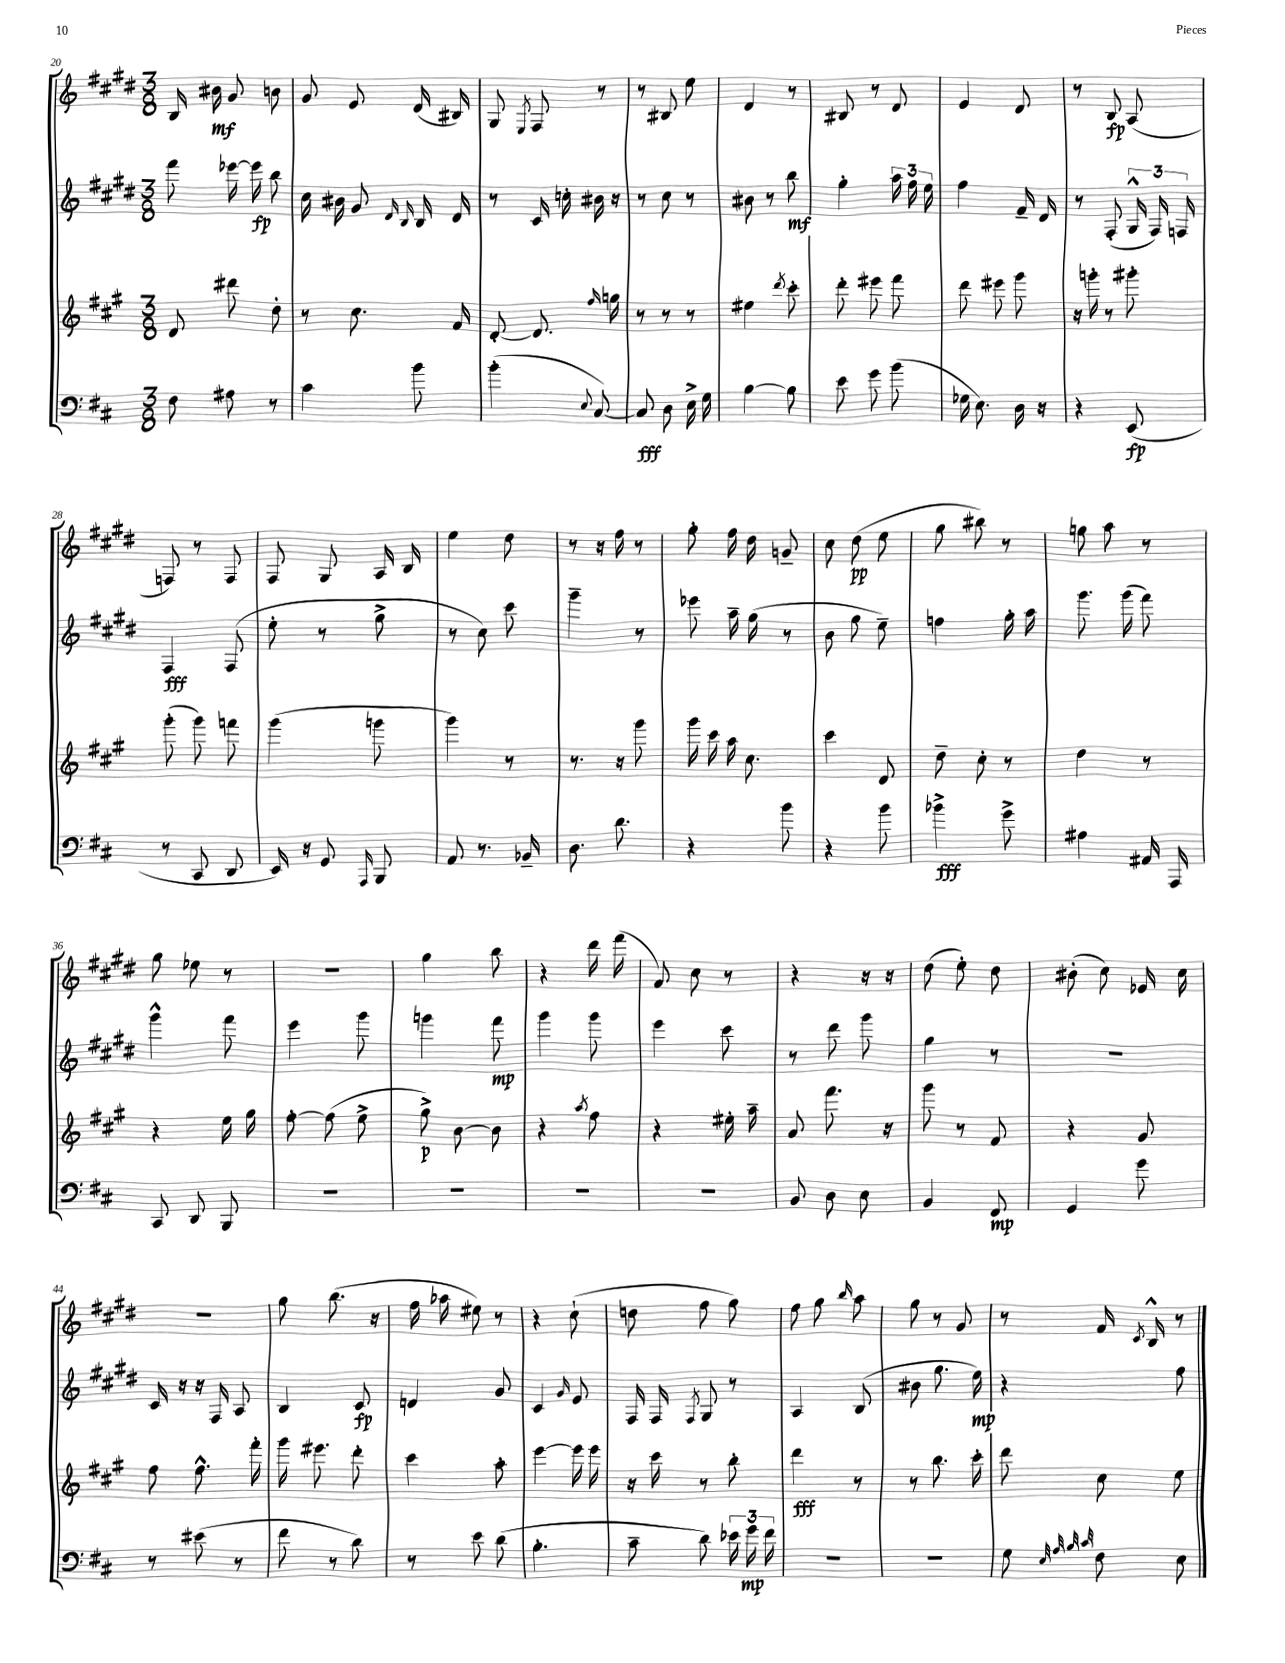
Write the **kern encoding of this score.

**kern	**dynam	**kern	**dynam	**kern	**dynam	**kern	**dynam
*part4	*part4	*part3	*part3	*part2	*part2	*part1	*part1
*staff4	*staff4	*staff3	*staff3	*staff2	*staff2	*staff1	*staff1
*clefF4	*	*clefG2	*	*clefG2	*	*clefG2	*
*k[f#c#]	*	*k[f#c#g#]	*	*k[f#c#g#d#]	*	*k[f#c#g#d#]	*
*M3/8	*	*M3/8	*	*M3/8	*	*M3/8	*
=20	=20	=20	=20	=20	=20	=20	=20
8F#\	.	8d/	.	8fff#\	.	16B/	.
.	.	.	.	.	.	16b#X\	mf
8A#X\	.	8ddd#X\	.	[16eee-X\	.	8g#/	.
.	.	.	.	16eee-\]	fp	.	.
8r	.	8dd'\	.	8bb\	.	8bn\	.
=21	=21	=21	=21	=21	=21	=21	=21
4c#\	.	8r	.	16cc#\	.	8g#/	.
.	.	.	.	16b#X\	.	.	.
.	.	8.cc#\	.	8g#/	.	8e/	.
.	.	.	.	16qqd#/	.	.	.
.	.	.	.	16qqB/	.	.	.
8b\	.	.	.	16B/	.	(16d#/	.
.	.	16f#/	.	16d#/	.	16B#X/)	.
=22	=22	=22	=22	=22	=22	=22	=22
(4b'\	.	[8d'/	.	8r	.	8G#/	.
.	.	.	.	.	.	8qE/	.
.	.	8.d/]	.	16c#/	.	8F#/	.
.	.	.	.	16ccn'\	.	.	.
8qqE/	.	.	.	.	.	.	.
[8C#/)	.	.	.	16b#X\	.	8r	.
.	.	16qqff#/	.	.	.	.	.
.	.	16ggn\	.	16r	.	.	.
=23	=23	=23	=23	=23	=23	=23	=23
8C#/]	fff	8r	.	8r	.	8r	.
8D\	.	8r	.	8cc#\	.	8B#X/	.
16E^\	.	8r	.	8r	.	8ee\	.
16G\	.	.	.	.	.	.	.
=24	=24	=24	=24	=24	=24	=24	=24
[4B\	.	4ee#X\	.	8b#X\	.	4d#/	.
.	.	.	.	8r	.	.	.
.	.	8qddd/	.	.	.	.	.
8B\]	.	8ccc#'\	.	8bb\	mf	8r	.
=25	=25	=25	=25	=25	=25	=25	=25
8e\	.	8ddd'\	.	4gg#'\	.	8B#X/	.
8g\	.	8eee#X\	.	.	.	8r	.
(8b\	.	8fff#\	.	24aa\	.	8d#/	.
.	.	.	.	24ff#\	.	.	.
.	.	.	.	24ee\	.	.	.
=26	=26	=26	=26	=26	=26	=26	=26
16G-X\	.	8ddd\	.	4ff#\	.	4e/	.
8.E\)	.	.	.	.	.	.	.
.	.	8eee#X\	.	.	.	.	.
16D\	.	8ggg#\	.	16f#~/	.	8d#/	.
16r	.	.	.	16d#/	.	.	.
=27	=27	=27	=27	=27	=27	=27	=27
4r	.	16r	.	8r	.	8r	.
.	.	16gggn'\	.	.	.	.	.
.	.	8r	.	(8F#'/	.	8B/	fp
(8EE/	fp	8ggg#X'\	.	24G#^^/	.	(8A/	.
.	.	.	.	24F#/)	.	.	.
.	.	.	.	24Fn/	.	.	.
!!LO:LB:g=z
=28	=28	=28	=28	=28	=28	=28	=28
8r	.	(8ggg#'\	.	4F#/	fff	8Fn/)	.
8CC#/	.	8ggg#\)	.	.	.	8r	.
8DD/	.	8fffn\	.	(8F#/	.	8F/	.
=29	=29	=29	=29	=29	=29	=29	=29
16EE/)	.	(4ggg#\	.	8ee'\	.	8F#/	.
16r	.	.	.	.	.	.	.
8GG/	.	.	.	8r	.	8G#/	.
16qqAAA/	.	.	.	.	.	.	.
8BBB/	.	8gggn\	.	8gg#^\	.	16A/	.
.	.	.	.	.	.	16B/	.
=30	=30	=30	=30	=30	=30	=30	=30
8AA/	.	4ggg#\)	.	8r	.	4ee\	.
8.r	.	.	.	8cc#\)	.	.	.
.	.	8r	.	8ccc#\	.	8dd#\	.
16BB-X~/	.	.	.	.	.	.	.
=31	=31	=31	=31	=31	=31	=31	=31
8.D\	.	8.r	.	4ggg#~\	.	8r	.
.	.	.	.	.	.	16r	.
8.d\	.	16r	.	.	.	16ff#\	.
.	.	8ggg#\	.	8r	.	8r	.
=32	=32	=32	=32	=32	=32	=32	=32
4r	.	16ggg#\	.	8eee-X\	.	8gg#'\	.
.	.	16ccc#\	.	.	.	.	.
.	.	16aa\	.	16aa~\	.	16ff#\	.
.	.	8.cc#\	.	(16gg#\	.	16dd#\	.
8b\	.	.	.	8r	.	8gn~/	.
=33	=33	=33	=33	=33	=33	=33	=33
4r	.	4ccc#\	.	8b\	.	8cc#\	.
.	.	.	.	8gg#\	.	(8dd#\	pp
8b\	.	8d/	.	8ee~\)	.	8ee\	.
=34	=34	=34	=34	=34	=34	=34	=34
4b-X^\	fff	8dd~\	.	4ffn\	.	8gg#\	.
.	.	8cc#'\	.	.	.	8bb#X\)	.
8g^\	.	8r	.	16gg#'\	.	8r	.
.	.	.	.	16aa\	.	.	.
=35	=35	=35	=35	=35	=35	=35	=35
4A#X\	.	4dd\	.	8.ggg#\	.	8ggn\	.
.	.	.	.	.	.	8aa\	.
.	.	.	.	(16ggg#\	.	.	.
16AA#X/	.	8r	.	8fff#\)	.	8r	.
16AAA/	.	.	.	.	.	.	.
!!LO:LB:g=z
=36	=36	=36	=36	=36	=36	=36	=36
8CC#/	.	4r	.	4ggg#^^\	.	8gg#\	.
8DD/	.	.	.	.	.	8ee-X\	.
8BBB/	.	16ee\	.	8fff#\	.	8r	.
.	.	16gg#\	.	.	.	.	.
=37	=37	=37	=37	=37	=37	=37	=37
4.r	.	[8ff#'\	.	4eee\	.	4.r	.
.	.	(8ff#\]	.	.	.	.	.
.	.	8ee^\	.	8ggg#\	.	.	.
=38	=38	=38	=38	=38	=38	=38	=38
4.r	.	8gg#^\)	p	4gggn\	.	4gg#\	.
.	.	[8b\	.	.	.	.	.
.	.	8b\]	.	8fff#\	mp	8bb\	.
=39	=39	=39	=39	=39	=39	=39	=39
4.r	.	4r	.	4ggg#\	.	4r	.
.	.	8qaa/	.	.	.	.	.
.	.	8ff#\	.	8ggg#\	.	16ddd#\	.
.	.	.	.	.	.	(16fff#\	.
=40	=40	=40	=40	=40	=40	=40	=40
4.r	.	4r	.	4eee\	.	8f#/)	.
.	.	.	.	.	.	8cc#\	.
.	.	16ee#X'\	.	8ccc#\	.	8r	.
.	.	16aa~\	.	.	.	.	.
=41	=41	=41	=41	=41	=41	=41	=41
8BB/	.	8a/	.	8r	.	4r	.
8D\	.	8.fff#\	.	8ddd#\	.	.	.
8E\	.	.	.	8ggg#\	.	16r	.
.	.	16r	.	.	.	16r	.
=42	=42	=42	=42	=42	=42	=42	=42
4BB/	.	8ggg#\	.	4gg#\	.	(8dd#\	.
.	.	8r	.	.	.	8ee'\)	.
8FF#/	mp	8f#/	.	8r	.	8dd#\	.
=43	=43	=43	=43	=43	=43	=43	=43
4GG/	.	4r	.	4.r	.	(8b#X'\	.
.	.	.	.	.	.	8cc#\)	.
8g\	.	8g#/	.	.	.	16e-X/	.
.	.	.	.	.	.	16cc#\	.
!!LO:LB:g=z
=44	=44	=44	=44	=44	=44	=44	=44
8r	.	8ff#\	.	16c#/	.	4.r	.
.	.	.	.	16r	.	.	.
(8e#X\	.	8.ff#^^\	.	16r	.	.	.
.	.	.	.	16F#/	.	.	.
8r	.	.	.	8A/	.	.	.
.	.	16fff#'\	.	.	.	.	.
=45	=45	=45	=45	=45	=45	=45	=45
8f#\	.	16ggg#\	.	4B/	.	8gg#\	.
.	.	8.eee#X\	.	.	.	.	.
8r	.	.	.	.	.	(8.bb\	.
8d\)	.	8ddd'\	.	8c#/	fp	.	.
.	.	.	.	.	.	16r	.
=46	=46	=46	=46	=46	=46	=46	=46
8r	.	4ccc#\	.	4dn/	.	16ff#\	.
.	.	.	.	.	.	16aa-X\	.
8e\	.	.	.	.	.	8ee#X\)	.
(8d\	.	8aa'\	.	8g#/	.	8r	.
=47	=47	=47	=47	=47	=47	=47	=47
4.B'\	.	[4eee\	.	4c#/	.	4r	.
.	.	.	.	16qqg#/	.	.	.
.	.	16eee\]	.	8e/	.	(8cc#`\	.
.	.	16eee\	.	.	.	.	.
=48	=48	=48	=48	=48	=48	=48	=48
8c#~\	.	16r	.	16F#/	.	8ddn\	.
.	.	16ccc#\	.	16F#/	.	.	.
.	.	.	.	8qF#/	.	.	.
8d\)	.	8r	.	8G#/	.	8ff#\	.
24e-X\	.	8bb'\	.	8r	.	8gg#\)	.
24g\	mp	.	.	.	.	.	.
24f#\	.	.	.	.	.	.	.
=49	=49	=49	=49	=49	=49	=49	=49
4.r	.	4ddd\	fff	4A/	.	8ff#\	.
.	.	.	.	.	.	8gg#\	.
.	.	.	.	.	.	16qqbb/	.
.	.	8r	.	(8B/	.	8aa\	.
=50	=50	=50	=50	=50	=50	=50	=50
4.r	.	8r	.	8b#X\	.	8gg#\	.
.	.	8.bb\	.	8.gg#\	.	8r	.
.	.	.	.	.	.	8g#/	.
.	.	16ccc#'\	.	16ee\)	mp	.	.
=51	=51	=51	=51	=51	=51	=51	=51
8G\	.	8ddd\	.	4r	.	8r	.
32qqE/	.	.	.	.	.	.	.
32qqA/	.	.	.	.	.	.	.
32qqB/	.	.	.	.	.	.	.
32qqc#/	.	.	.	.	.	.	.
8F#\	.	8cc#\	.	.	.	16f#/	.
.	.	.	.	.	.	8qc#/	.
.	.	.	.	.	.	16B^^/	.
8E\	.	8ee\	.	8ff#\	.	8r	.
==	==	==	==	==	==	==	==
*-	*-	*-	*-	*-	*-	*-	*-
